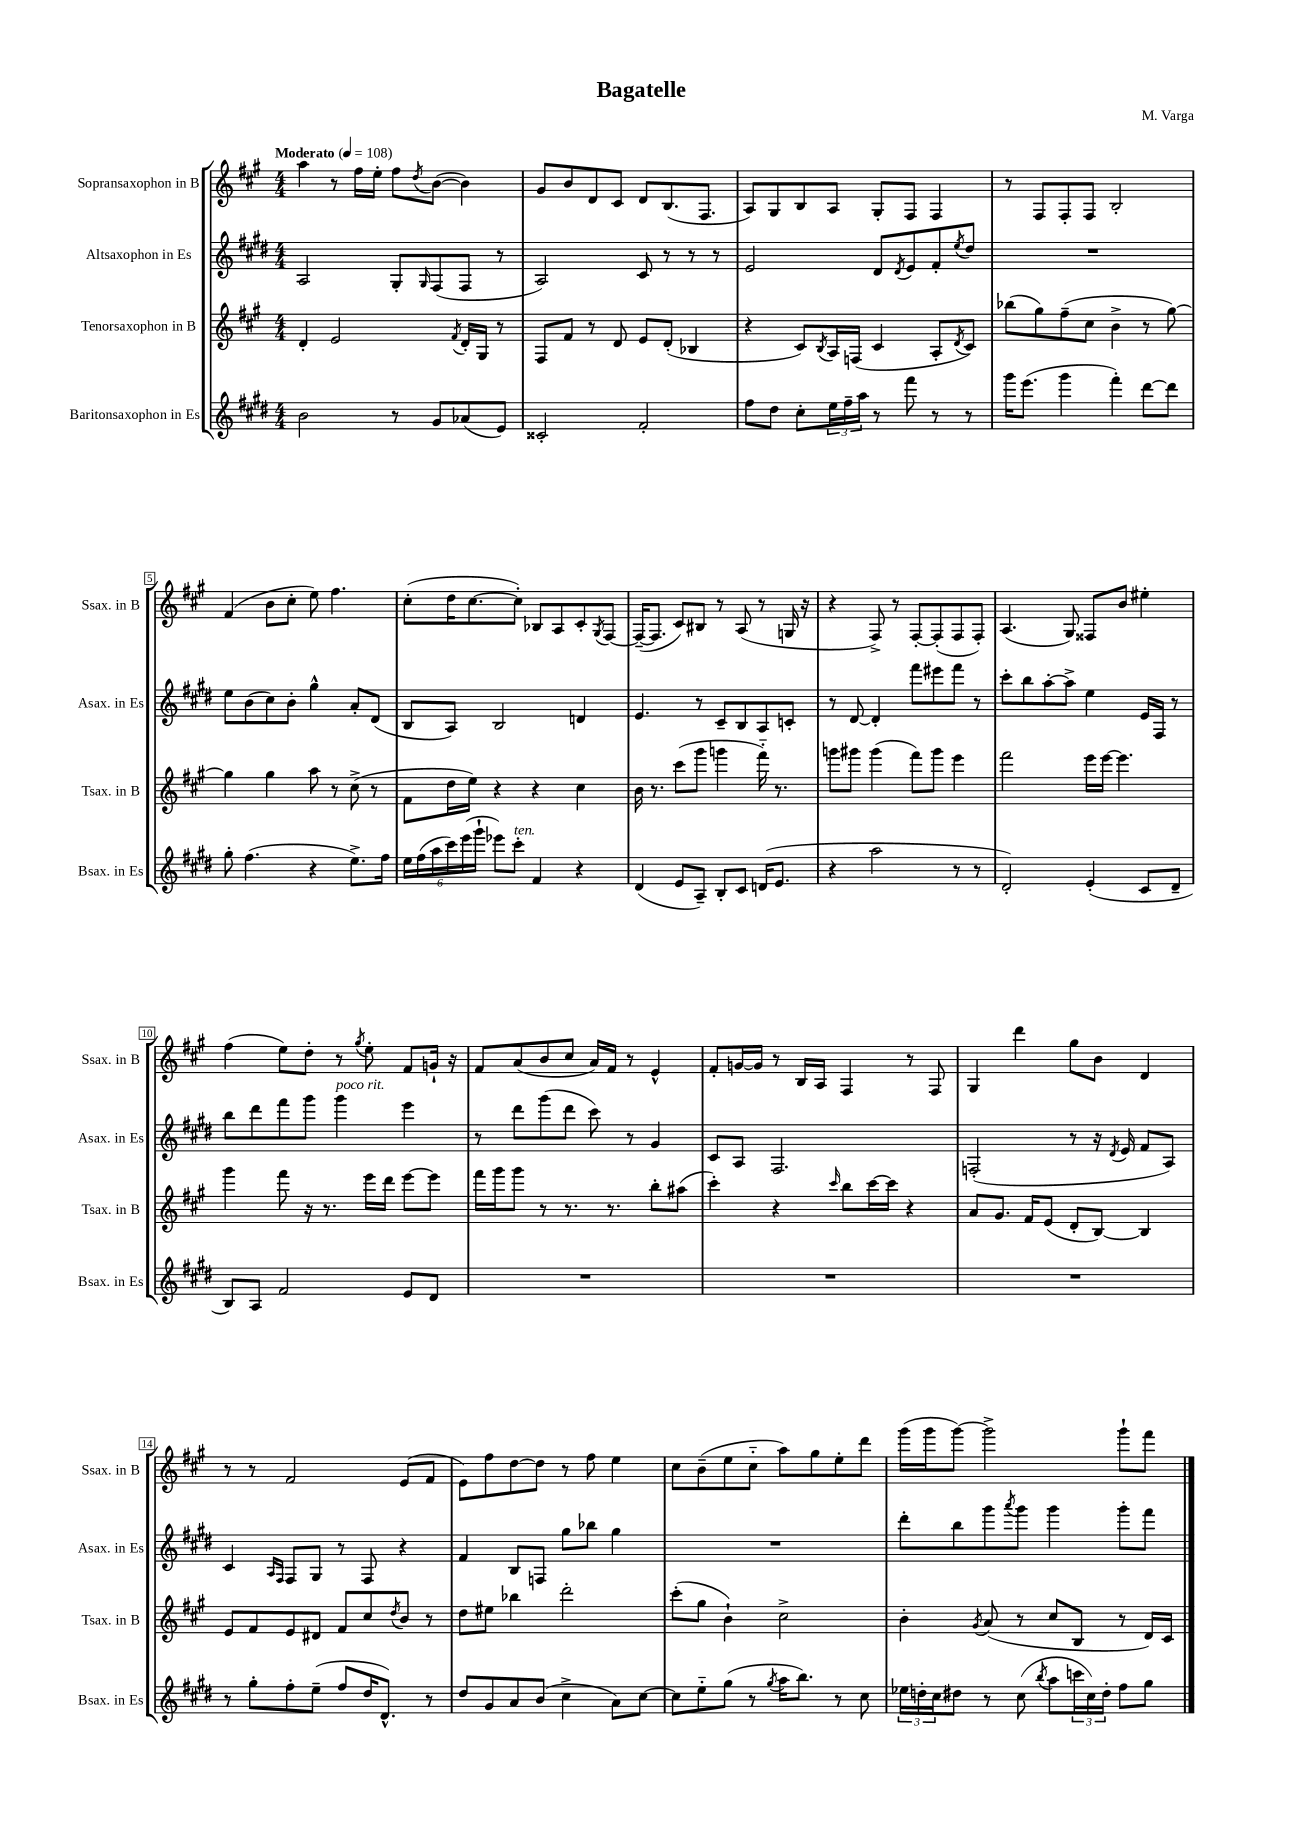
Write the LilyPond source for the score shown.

\header { title = "Bagatelle" composer = "M. Varga" }
<<
\new StaffGroup <<
\new Staff = "s0" \with { instrumentName = "Sopransaxophon in B" shortInstrumentName = "Ssax. in B" } {
    \clef treble \key a \major \numericTimeSignature \time 4/4 \tempo "Moderato" 4 = 108
    a''4 r8 fis''16 e''16-. fis''8 \acciaccatura { d''8 } b'8~( b'4) |
    gis'8 b'8 d'8 cis'8 d'8 b8.( fis8. |
    a8) gis8 b8 a8 gis8-. fis8 fis4 |
    r8 fis8 fis8-. fis8 b2-. |
    fis'4( b'8 cis''8-. e''8) fis''4. |
    cis''8-.( d''16 cis''8.~ cis''8-.) bes8 a8 cis'8-. \acciaccatura { gis8 } fis8~ |
    fis16~--( fis8. cis'8) bis8 r8 a8( r8 g16 r16 |
    r4 fis8->) r8 fis8~-. fis8-.( fis8 fis8-.) |
    a4.( gis8) fisis8 b'8 eis''4-. |
    fis''4( e''8) d''8-. r8 \acciaccatura { gis''8 } e''8-. fis'8 g'16-! r16 |
    fis'8 a'8( b'8 cis''8 a'16) fis'16 r8 e'4-^ |
    fis'8-. g'16~ g'16 r8 b16 a16 fis4 r8 fis8 |
    gis4 d'''4 gis''8 b'8 d'4 |
    r8 r8 fis'2 e'8( fis'8 |
    e'8) fis''8 d''8~ d''8 r8 fis''8 e''4 |
    cis''8 b'8--( e''8 cis''8-_ a''8) gis''8 e''8-. d'''8 |
    gis'''16( gis'''16 gis'''8~) gis'''2-> gis'''8-! fis'''8 \bar "|." |
}
\new Staff = "s1" \with { instrumentName = "Altsaxophon in Es" shortInstrumentName = "Asax. in Es" } {
    \clef treble \key e \major \numericTimeSignature \time 4/4
    a2 gis8-. \grace { gis16 } fis8( fis8 r8 |
    a2) cis'8 r8 r8 r8 |
    e'2 dis'8 \acciaccatura { dis'8 } e'8 fis'8-. \acciaccatura { e''8 } dis''8 |
    R1 |
    e''8 b'8( cis''8) b'8-. gis''4-^ a'8-. dis'8( |
    b8 a8) b2 d'4 |
    e'4. r8 cis'8-- b8 a8 c'8-. |
    r8 dis'8~ dis'4-. fis'''8 eis'''8 fis'''8 r8 |
    cis'''8-. b''8 a''8~-. a''8-> e''4 e'16 fis16 r8 |
    b''8 dis'''8 fis'''8 gis'''8 gis'''4^\markup { \italic "poco rit." } e'''4 |
    r8 dis'''8 gis'''8( dis'''8 cis'''8) r8 gis'4 |
    cis'8 a8 fis2. |
    f2-.( r8 r16 \acciaccatura { dis'8 } e'16 fis'8 a8) |
    cis'4 \grace { a16 fis16 } fis8 gis8 r8 fis8 r4 |
    fis'4 b8 f8 gis''8 bes''8 gis''4 |
    R1 |
    dis'''8-. b''8 gis'''8 \acciaccatura { a'''8 } gis'''8 gis'''4 gis'''8-. fis'''8 \bar "|." |
}
\new Staff = "s2" \with { instrumentName = "Tenorsaxophon in B" shortInstrumentName = "Tsax. in B" } {
    \clef treble \key a \major \numericTimeSignature \time 4/4
    d'4-. e'2 \acciaccatura { fis'8 } d'16-. gis16 r8 |
    fis8 fis'8 r8 d'8 e'8 d'8-.( bes4 |
    r4 cis'8) \acciaccatura { b8 } a16 f16( cis'4 a8-. \acciaccatura { d'8 } cis'8) |
    bes''8( gis''8) fis''8--( cis''8 b'4-> r8 gis''8~) |
    gis''4 gis''4 a''8 r8 cis''8->( r8 |
    fis'8 d''16 e''16) r4 r4 cis''4 |
    b'16 r8. cis'''8( gis'''8 g'''4 fis'''16-_) r8. |
    g'''8 gis'''8 gis'''4( fis'''8) gis'''8 e'''4 |
    fis'''2 e'''16 e'''16~ e'''4. |
    gis'''4 fis'''8 r16 r8. e'''16 d'''16 e'''8~ e'''8 |
    fis'''16 gis'''16 gis'''8 r8 r8. r8. b''8-. ais''8( |
    cis'''4-.) r4 \grace { cis'''16 } b''8 cis'''16~ cis'''16 r4 |
    a'8 gis'8. fis'16 e'8( d'8-. b8~) b4 |
    e'8 fis'8 e'8 dis'8 fis'8 cis''8 \acciaccatura { d''8 } b'8 r8 |
    d''8 eis''8 bes''4 d'''2-. |
    cis'''8-.( gis''8 b'4-!) cis''2-> |
    b'4-. \acciaccatura { gis'8 } a'8( r8 cis''8 b8 r8 d'16) cis'16 \bar "|." |
}
\new Staff = "s3" \with { instrumentName = "Baritonsaxophon in Es" shortInstrumentName = "Bsax. in Es" } {
    \clef treble \key e \major \numericTimeSignature \time 4/4
    b'2 r8 gis'8 aes'8( e'8) |
    cisis'2-. fis'2-. |
    fis''8 dis''8 cis''8-. \tuplet 3/2 { e''16 fis''16-- a''16 } r8 fis'''8 r8 r8 |
    gis'''16 e'''8.( gis'''4 fis'''4-.) dis'''8~ dis'''8 |
    gis''8-. fis''4.( r4 e''8.->) fis''16 |
    \tuplet 6/4 { e''16 fis''16( a''16 cis'''16) e'''16( gis'''16-! } ees'''8) cis'''8-.^\markup { \italic "ten." } fis'4 r4 |
    dis'4( e'8 a8--) b8-. cis'8 d'16( e'8. |
    r4 a''2 r8 r8 |
    dis'2-.) e'4-.( cis'8 dis'8-- |
    b8) a8 fis'2 e'8 dis'8 |
    R1 |
    R1 |
    R1 |
    r8 gis''8-. fis''8-. e''8--( fis''8 dis''16 dis'8.-^) r8 |
    dis''8 gis'8 a'8 b'8( cis''4-> a'8) cis''8~ |
    cis''8 e''8-_ gis''8( r8 \acciaccatura { gis''8 } a''16 b''8.) r8 cis''8 |
    \tuplet 3/2 { ees''16 d''16-. cis''16 } dis''8 r8 cis''8( \acciaccatura { b''8 } a''8 \tuplet 3/2 { c'''16 cis''16) dis''16-. } fis''8 gis''8 \bar "|." |
}
>>
>>
\layout { \context { \Score \override BarNumber.stencil = #(make-stencil-boxer 0.1 0.3 ly:text-interface::print) } }
